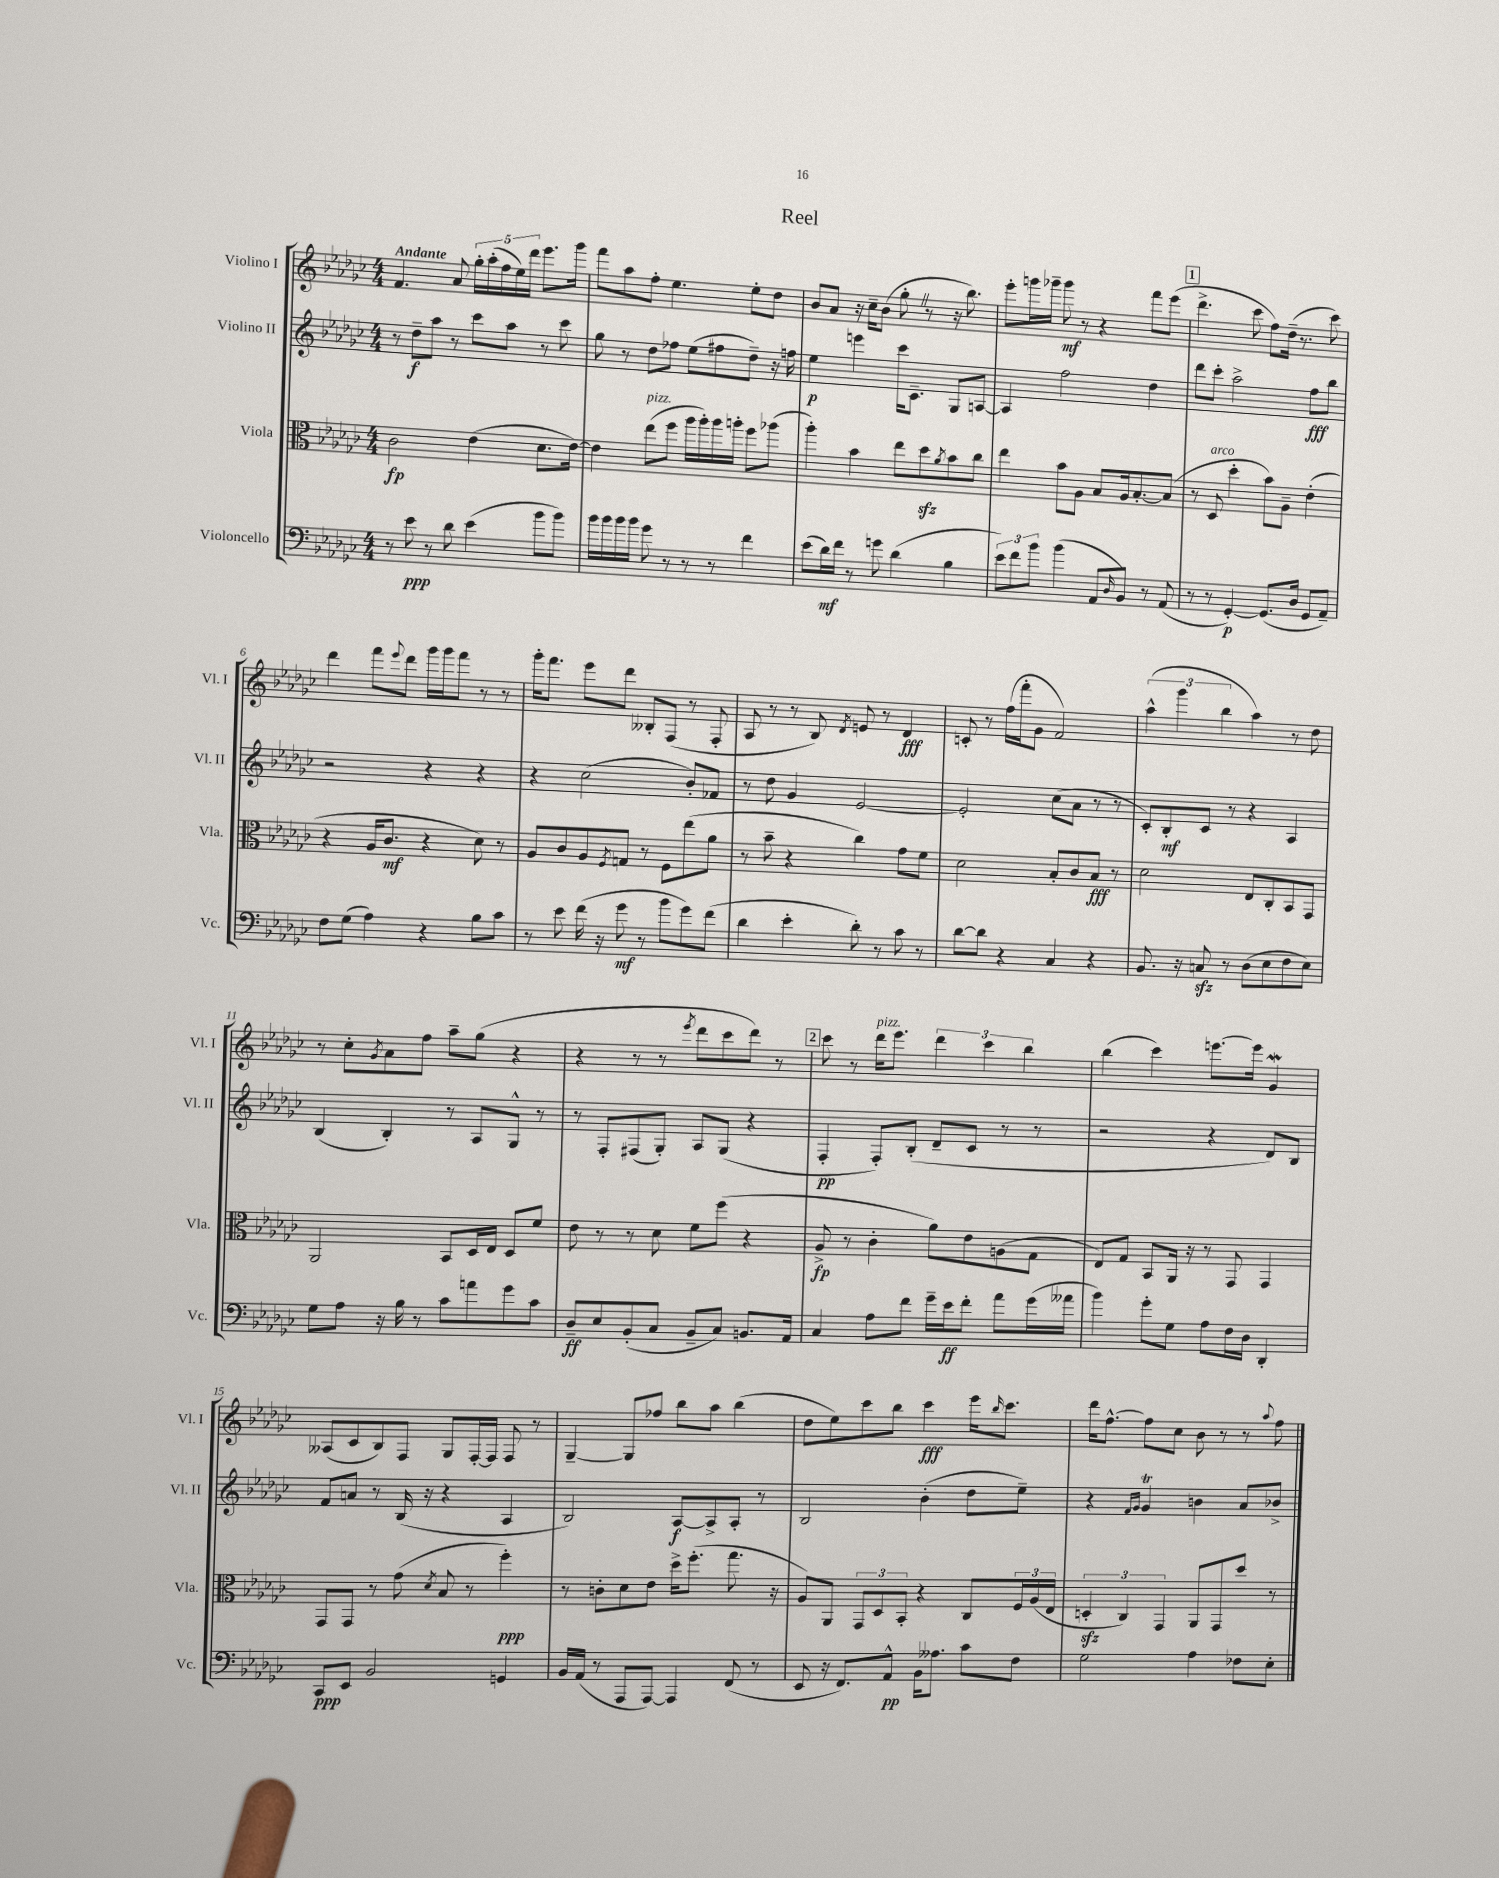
\header { title = "Reel" }
<<
\new StaffGroup <<
\new Staff = "s0" \with { instrumentName = "Violino I" shortInstrumentName = "Vl. I" } {
    \clef treble \key ges \major \numericTimeSignature \time 4/4 \tempo "Andante"
    f'4. aes'8 \tuplet 5/4 { ges''16-. aes''16-.( f''16 ees''16) des'''16 } ees'''8. ges'''16 |
    f'''8 aes''8 f''8-. ees''4. ees''8-. des''8 |
    bes'8 aes'8 r16 ces''16-- bes'8( ges''8-. \once \override BreathingSign.text = \markup { \musicglyph "scripts.caesura.straight" } \breathe r8 r16 bes''8.) |
    ees'''8-. g'''16 ges'''16-- ges'''8\mf r8 r4 f'''8 ees'''8( |
    \mark \markup { \box "1" } des'''4.-> ces'''8 f''8) des''16--( r8. ces'''8) |
    des'''4 f'''8 \appoggiatura { ees'''8 } des'''8 ges'''16 ges'''16 f'''8 r8 r8 |
    ges'''16-. f'''8. ees'''8 des'''8 beses8-. f8( r8 f8-. |
    aes8 r8 r8 bes8) \acciaccatura { des'8 } e'8 r8 des'4\fff |
    c'8-. r8 f''16( f'''16-. ges'8 f'2) |
    \tuplet 3/2 { aes''4-^( ges'''4 bes''4 } aes''4) r8 des''8 |
    r8 ces''8-. \acciaccatura { ges'8 } aes'8 f''8 aes''8-- ges''8( r4 |
    r4 r8 r8 \acciaccatura { ees'''8 } des'''8 ces'''8 des'''8) r8 |
    \mark \markup { \box "2" } ces'''8 r8 des'''16^\markup { \italic "pizz." } ees'''8. \tuplet 3/2 { des'''4 ces'''4 bes''4 } |
    bes''4( ces'''4) e'''8.~ e'''16 ges'4\mordent |
    aeses8( ces'8 bes8) f8 ges8 f16~-. f16 f8 r8 |
    ges4~-- ges8 fes''8 bes''8 aes''8 bes''4( |
    des''8 ees''8) ces'''8 bes''8 ces'''4\fff ees'''16 \grace { bes''16 } ces'''8. |
    des'''16 f''8.~-^ f''8 ces''8 bes'8 r8 r8 \appoggiatura { aes''8 } f''8 \bar "|." |
}
\new Staff = "s1" \with { instrumentName = "Violino II" shortInstrumentName = "Vl. II" } {
    \clef treble \key ges \major \numericTimeSignature \time 4/4
    r8 des''8--\f aes''8 r8 ces'''8 aes''8 r8 ces'''8 |
    ges''8 r8 des''8 fes''8 ees''8( fis''8 des''8--) r16 f''16 |
    ees''4\p e'''4 ces'''16 ces'8.-- ges8 a8~ |
    a4 f''2 des''4 |
    \mark \markup { \box "1" } des'''8 ces'''8-. aes''2-> f''8\fff bes''8 |
    r2 r4 r4 |
    r4 ces''2( bes'8-.) fes'8 |
    r8 des''8 ges'4 ees'2~ |
    ees'2-. ces''8( aes'8 r8 r8 |
    ces'8-.) bes8-.\mf ces'8 r8 r4 aes4 |
    bes4( bes4-.) r8 aes8 ges8-^ r8 |
    r8 f8-. fis8( ges8-.) aes8 ges8( r4 |
    \mark \markup { \box "2" } f4-.\pp f8-.) bes8-.( des'8-- ces'8 r8 r8 |
    r2 r4 des'8) bes8 |
    f'8 a'8 r8 bes16( r16 r4 aes4 |
    bes2) aes8~\f aes8-> aes8-. r8 |
    bes2 bes'4-.( des''8 ees''8--) |
    r4 \grace { f'16 ges'16 } ges'4\trill b'4 aes'8 bes'8-> \bar "|." |
}
\new Staff = "s2" \with { instrumentName = "Viola" shortInstrumentName = "Vla." } {
    \clef alto \key ges \major \numericTimeSignature \time 4/4
    ces'2\fp ees'4( des'8. ees'16~) |
    ees'4 ees''8^\markup { \italic "pizz." }( f''8 aes''16 aes''16-.) aes''16 a''16-. f''8 aes''8( |
    aes''4-.) bes'4 ees''8 des''8\sfz \acciaccatura { aes'8 } bes'8 ces''8 |
    ees''4 bes'8 aes8 bes8 aes16 bes8.~-. bes8( |
    \mark \markup { \box "1" } r8 des8^\markup { \italic "arco" } des''4-. bes'8) aes8-- ees'4-.( |
    r4 aes16 ces'8.\mf r4 des'8) r8 |
    aes8 ces'8 aes8 \acciaccatura { f8 } g8 r8 f8 ees''8( aes'8 |
    r8 bes'8-- r4 ces''4) ges'8 f'8 |
    des'2 bes8-. ces'8 bes8\fff r8 |
    des'2 ees8 ces8-. bes,8 ges,8 |
    aes,2 bes,8 des16 ees16 des8 f'8 |
    ees'8 r8 r8 des'8 f'8 f''8( r4 |
    \mark \markup { \box "2" } aes8->\fp r8 ces'4-. aes'8) ees'8 a8( ges8 |
    ees8) ges8 bes,8 aes,16 r16 r8 ges,8 ges,4 |
    ges,8 ges,8 r8 ges'8( \acciaccatura { des'8 } bes8 r8 f''4-.\ppp) |
    r8 c'8-. des'8 ees'8 des''16-> f''8.-.( ges''8. r16 |
    aes8) aes,8 \tuplet 3/2 { ges,8 des8 bes,8-. } r4 ces8 \tuplet 3/2 { f16 aes16( ees16 } |
    \tuplet 3/2 { d4-.\sfz ces4) ges,4 } aes,8 ges,8 des''8 r8 \bar "|." |
}
\new Staff = "s3" \with { instrumentName = "Violoncello" shortInstrumentName = "Vc." } {
    \clef bass \key ges \major \numericTimeSignature \time 4/4
    r8 ees'8\ppp r8 des'8 ees'4( bes'8 bes'8) |
    bes'16 bes'16 bes'16 bes'16 ges'8 r8 r8 r8 f'4 |
    ees'8( des'16\mf) f'16 r8 g'8 des'4( bes4 |
    \tuplet 3/2 { ees'8) f'8 bes'8 } bes'4( aes,8 \grace { des16 } bes,8) r8 aes,8( |
    \mark \markup { \box "1" } r8 r8 ges,4~-.\p) ges,8.( des16 ges,8 aes,8--) |
    f8 ges8( aes4) r4 bes8 ces'8 |
    r8 ees'8 f'16( r16 ges'8\mf r8 bes'8 ges'8) f'8( |
    des'4 ees'4-. des'8-.) r8 ces'8 r8 |
    des'8~ des'8 r4 ces4 r4 |
    bes,8. r16 c8\sfz r8 des8( ees8 f8 ees8) |
    ges8 aes8 r16 bes16 r8 ces'8 a'8 ges'8 ces'8 |
    des8--\ff ees8 bes,8-.( ces8 bes,8-- ces8) b,8. aes,16 |
    \mark \markup { \box "2" } ces4 aes8 f'8 ges'16-- ees'16\ff f'8-. aes'8 ges'16( aeses'16 |
    bes'4) ges'8-. ges8 aes8 f16 des16 des,4-. |
    ces,8\ppp ees,8 bes,2 g,4 |
    bes,16 aes,16( r8 aes,,8 aes,,8~) aes,,4 f,8( r8 |
    ees,8 r16 f,8.) aes,8-^\pp bes,16 aeses8. ces'8 f8 |
    ges2 aes4 fes8 ees8-. \bar "|." |
}
>>
>>
